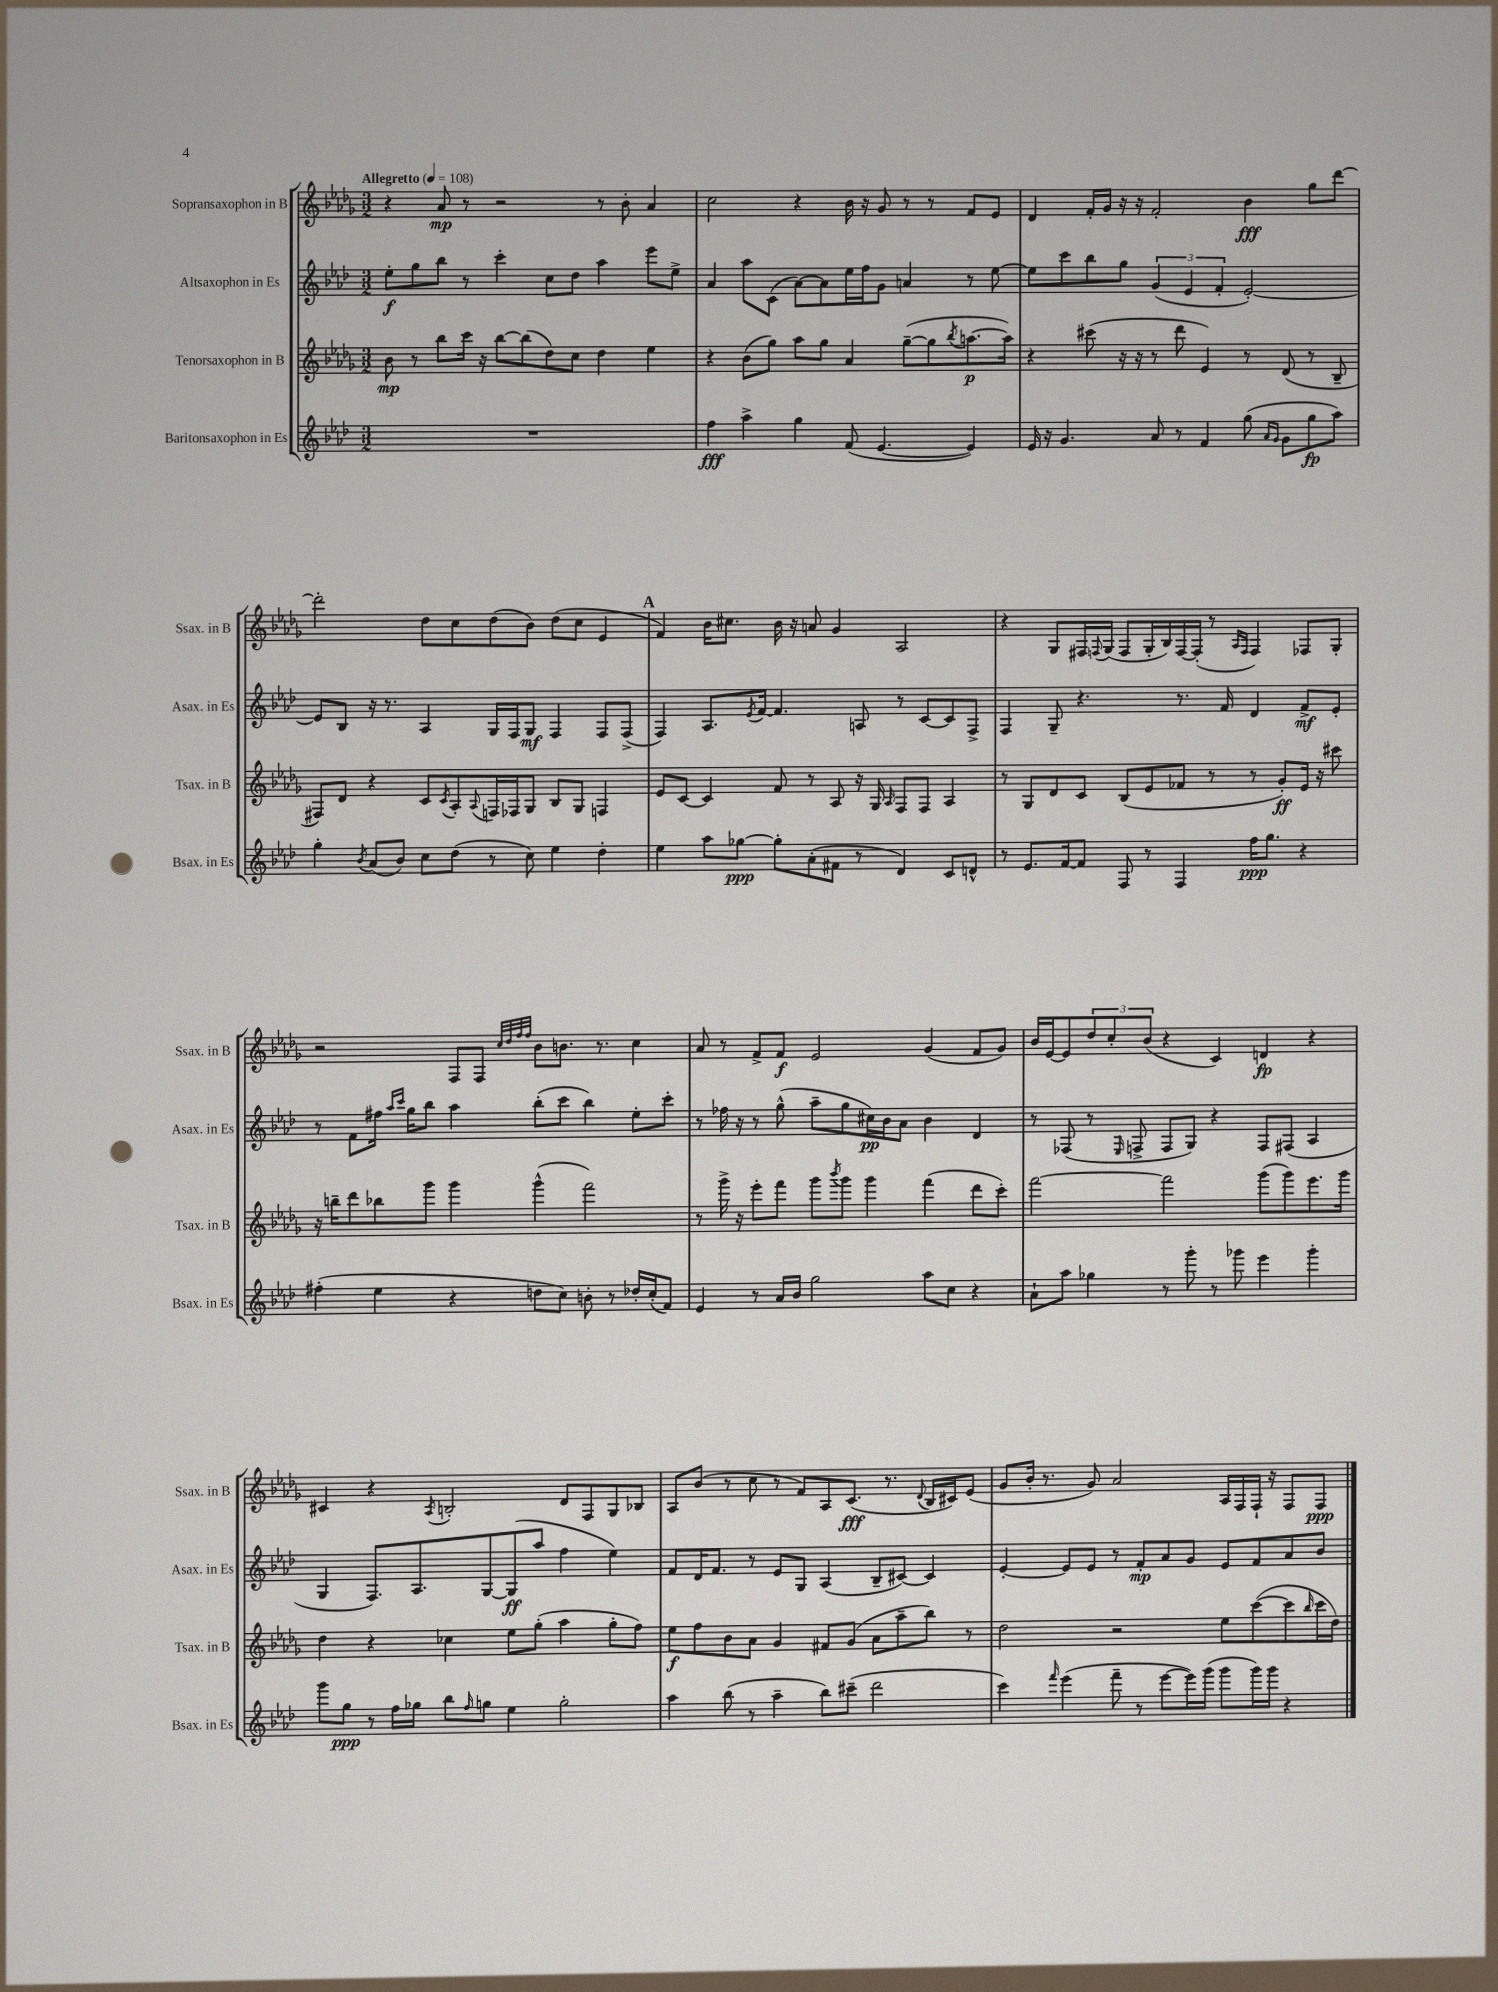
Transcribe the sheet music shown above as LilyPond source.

<<
\new StaffGroup <<
\new Staff = "s0" \with { instrumentName = "Sopransaxophon in B" shortInstrumentName = "Ssax. in B" } {
    \clef treble \key des \major \numericTimeSignature \time 3/2 \tempo "Allegretto" 4 = 108
    r4 aes'8\mp r8 r2 r8 bes'8-. aes'4 |
    c''2 r4 bes'16 r16 ges'8 r8 r8 f'8 ees'8 |
    des'4 f'16-. ges'16 r16 r16 f'2-. bes'4\fff ges''8 des'''8~ |
    des'''2-. des''8 c''8 des''8( bes'8) des''8( c''8 ees'4 |
    \mark \markup { \bold "A" } f'4) bes'16 cis''8. bes'16 r16 a'8 ges'4 aes2 |
    r4 ges8 fis16 \appoggiatura { f8 } ges16( f8 ges16-. bes16) f16~ f16-.( r8 \grace { aes16 f16 } f4) fes8 ges8-. |
    r2 f8 f8 \grace { c''32 des''32 f''32 f''32 } bes'8 b'8. r8. c''4 |
    aes'8 r8 f'8-> f'8\f ees'2 ges'4( f'8 ges'8) |
    bes'16 ees'16~ ees'8 \tuplet 3/2 { des''8 c''8-. bes'8( } r4 c'4) d'4\fp r4 |
    cis'4 r4 \acciaccatura { aes8 } b2-. des'8 f8 ges8 bes8 |
    aes8 bes'8( r8 c''8 r8 f'8) aes8 c'8.\fff( r8. \appoggiatura { des'8 } bes16 cis'16) ees'8( |
    ges'8 bes'16-. r8. ges'8) aes'2 aes16 f16 f16-! r16 f8 f8\ppp \bar "|." |
}
\new Staff = "s1" \with { instrumentName = "Altsaxophon in Es" shortInstrumentName = "Asax. in Es" } {
    \clef treble \key aes \major \numericTimeSignature \time 3/2
    ees''8-.\f g''8 bes''8 r8 c'''4-. c''8 des''8 aes''4 ees'''8 ees''8-> |
    aes'4 aes''8 c'8( aes'8~) aes'8 ees''16 f''16 g'8 a'4 r8 ees''8~ |
    ees''8 c'''8 bes''8 g''8 \tuplet 3/2 { g'4( ees'4 f'4-. } ees'2~-.) |
    ees'8 bes8 r16 r8. aes4 g16 f16 g8\mf f4 f8 f8->( |
    \mark \markup { \bold "A" } f4) aes8. \acciaccatura { ees'8 } f'16~ f'4. a8 r8 c'8~ c'8 f8-> |
    f4 g8-- r4. r8. f'16 des'4 f'8->\mf ees'8-. |
    r8 f'8 fis''16 \grace { aes''16 c'''16 } g''16 bes''8 aes''4 bes''8-.( c'''8 bes''4) ees''8-. c'''8-. |
    r8 fes''16 r16 r8 g''8-^( aes''8-- g''8 cis''16\pp) bes'16 aes'8 bes'4 des'4 |
    r8 fes8( r8 \grace { ees16 } f8-> f8 g8) r4 f8 fis8( aes4 |
    g4 f8.) aes8. g8~ g8\ff( aes''8 f''4 ees''4) |
    f'8 des'16 f'8. r8 ees'8 g8 aes4( bes8-- cis'8~) cis'4 |
    ees'4~-. ees'8 ees'8 r8 f'8-.\mp aes'8 g'8 ees'8 f'8 aes'8 bes'8 \bar "|." |
}
\new Staff = "s2" \with { instrumentName = "Tenorsaxophon in B" shortInstrumentName = "Tsax. in B" } {
    \clef treble \key des \major \numericTimeSignature \time 3/2
    bes'8\mp r8 bes''8 c'''16 r16 bes''8~ bes''8( des''8) c''8 des''4 ees''4 |
    r4 bes'8( ges''8) aes''8 ges''8 aes'4 ges''8~--( ges''8 \acciaccatura { bes''8 } a''8.~\p a''16) |
    r4 cis'''8( r16 r16 r8 des'''8 ees'4) r8 des'8( r8 bes8-- |
    fis8) des'8 r4 c'8 \acciaccatura { c'8 } aes8-. \appoggiatura { aes8 } f16 fes16 ges8 bes8 ges8 f4 |
    \mark \markup { \bold "A" } ees'8 c'8~ c'4 f'8 r8 aes8 r16 ges16 \grace { aes16 } f8 f8 aes4 |
    r8 ges8 des'8 c'8 bes8( ees'8 fes'8 r8 r8 ges'8-.\ff) ees'16 r16 cis'''8 |
    r16 b''16-- des'''8 bes''8 ges'''8 ges'''4 ges'''4-^( f'''2) |
    r8 ges'''16-> r16 ees'''8-. f'''8 ges'''8 \acciaccatura { bes'''8 } ges'''8 ges'''4 f'''4( des'''8 c'''8-.) |
    f'''2~ f'''2 ges'''8( ges'''8) ees'''8. ges'''16 |
    des''4 r4 ces''4 ees''8 ges''8-.( aes''4 ges''8-. f''8) |
    ees''8\f f''8 bes'8 aes'8 ges'4 fis'8 ges'8( aes'8 aes''8-- bes''8) r8 |
    des''2 r2 ees''8 c'''8~( c'''8 \grace { bes''16 } c'''16 des''16) \bar "|." |
}
\new Staff = "s3" \with { instrumentName = "Baritonsaxophon in Es" shortInstrumentName = "Bsax. in Es" } {
    \clef treble \key aes \major \numericTimeSignature \time 3/2
    R1. |
    f''4\fff aes''4-> g''4 f'8( ees'4.~ ees'4) |
    ees'16 r16 g'4. aes'8 r8 f'4 g''8( \grace { aes'16 g'16 } g'8 g''8\fp aes''8) |
    g''4-. \acciaccatura { bes'8 } aes'8( bes'8) c''8 des''8( r8 c''8) ees''4 des''4-. |
    \mark \markup { \bold "A" } ees''4 aes''8 ges''8~\ppp ges''8-. aes'8-.( fis'8 r8 des'4) c'8 d'8-^ |
    r8 ees'8. f'16~ f'8 f8 r8 f4 f''16\ppp g''8. r4 |
    fis''4-.( ees''4 r4 d''8 c''8) b'8-. r8 des''16-. c''16-.( f'8) |
    ees'4 r8 aes'16 bes'16 g''2 aes''8 c''8 r4 |
    aes'8-! aes''8 ges''4 r8 g'''8-. r8 ges'''8 ees'''4 ges'''4-. |
    g'''8 g''8\ppp r8 f''16 ges''16 bes''8 \grace { f''16 } g''8 ees''4 g''2-. |
    aes''4 bes''8( r8 aes''4-- bes''8) cis'''8--( des'''2 |
    c'''4) \grace { f'''16 } ees'''4( f'''8-- r8 ees'''8~ ees'''16) g'''16( g'''8 g'''16) g'''16 r4 \bar "|." |
}
>>
>>
\layout { \context { \Score \remove "Bar_number_engraver" } }
